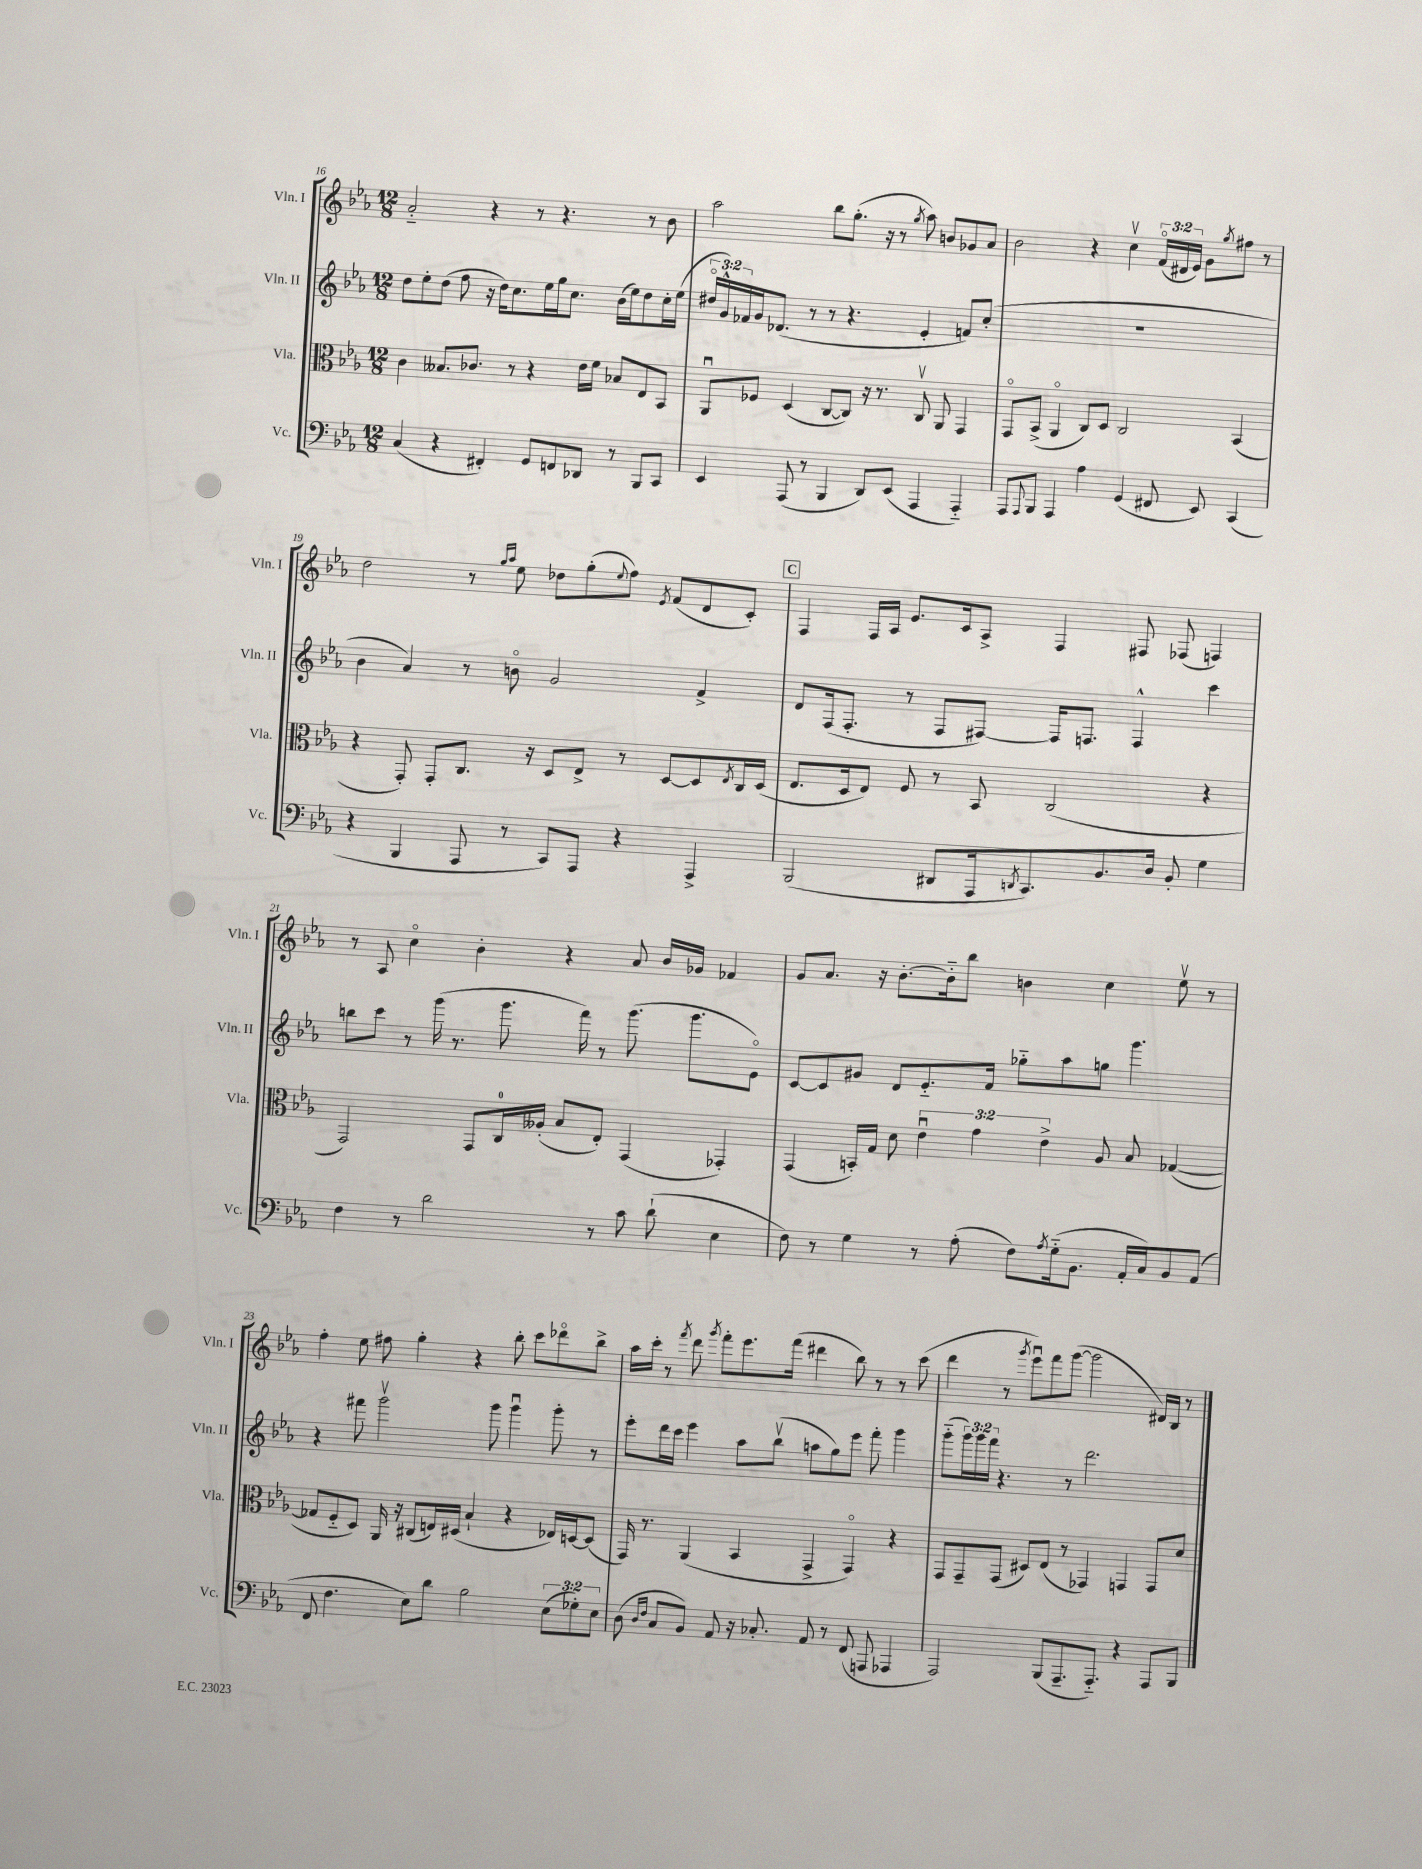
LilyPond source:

<<
\new StaffGroup <<
\new Staff = "s0" \with { instrumentName = "Vln. I" shortInstrumentName = "Vln. I" } {
    \clef treble \key ees \major \numericTimeSignature \time 12/8 \override Staff.TupletNumber.text = #tuplet-number::calc-fraction-text
    aes'2-_ r4 r8 r4. r8 bes'8 |
    aes''2 bes''8 g''8.-.( r16 r8 \acciaccatura { g''8 } aes''8) b'8 ges'8 aes'8 |
    bes'2 r4 c''4\upbow \tuplet 3/2 { f'16\flageolet( dis'16 ees'16) } g'8 \acciaccatura { g''8 } fis''8 r8 |
    d''2 r8 \grace { g''16 aes''16 } ees''8 des''8 g''8-.( \appoggiatura { ees''8 } f''8) \acciaccatura { ees'8 } f'8( d'8 c'8-.) |
    \mark \markup { \box "C" } f4 f16 aes16 ees'8. c'16 aes8-> f4 fis8 fes8( f4) |
    r8 aes8 c''4\flageolet bes'4-. r4 aes'8 bes'16 ges'16 fes'4 |
    g'8 aes'8. r16 bes'8.~-. bes'16-_ bes''8 b'4 c''4 ees''8\upbow r8 |
    f''4-. ees''8 fis''8 g''4-. r4 bes''8-. c'''8 des'''8\flageolet bes''8-> |
    aes''16 c'''16-. r8 \acciaccatura { f'''8 } d'''8 \acciaccatura { g'''8 } f'''8-. ees'''8. f'''16( dis'''4 bes''8) r8 r8 c'''8( |
    d'''4 r8 \acciaccatura { g'''8 } ees'''8\downbow) f'''8 g'''8~( g'''2 dis'16) bes16 r8 \bar "|." |
}
\new Staff = "s1" \with { instrumentName = "Vln. II" shortInstrumentName = "Vln. II" } {
    \clef treble \key ees \major \numericTimeSignature \time 12/8 \override Staff.TupletNumber.text = #tuplet-number::calc-fraction-text
    d''8 ees''8-. d''8( f''8 r16 d''16) c''8. ees''16 g''16 c''8. bes'16( ees''16) d''8 c''16-. ees''16( |
    \tuplet 3/2 { dis''16\flageolet g'16-^) fes'16 } g'16 des'8.( r8 r8 r4. ees'4-. f'8) c''8-.( |
    R1. |
    bes'4 aes'4) r8 b'8\flageolet g'2 f'4-> |
    \mark \markup { \box "C" } d'8 f16( f8.-. r8 f8 fis8~) fis16 f8. f4-^ c'''4 |
    b''8 c'''8 r8 g'''16( r8. g'''8. f'''16) r8 g'''8.( g'''8. ees'8\flageolet) |
    c'8~ c'8 gis'8 d'8 ees'8.-_ f'16 ges''8-_ aes''8 g''8 g'''4. |
    r4 fis'''8 g'''2\upbow g'''8 g'''4\downbow g'''8-. r8 |
    ees'''8-. d'''16 c'''16 ees'''4 aes''8 bes''8\upbow( a''8 g''8) ees'''8 f'''8-. g'''4 |
    g'''8-_( \tuplet 3/2 { g'''16) g'''16 f'''16 } r4. r8 d'''2. \bar "|." |
}
\new Staff = "s2" \with { instrumentName = "Vla." shortInstrumentName = "Vla." } {
    \clef alto \key ees \major \numericTimeSignature \time 12/8 \override Staff.TupletNumber.text = #tuplet-number::calc-fraction-text
    c'4 beses8. ces'8. r8 r4 ees'16 f'16 bes8 ees8 bes,8 |
    aes,8\downbow fes8 d4( c8~ c8) r16 r8. c8\upbow aes,8 g,4 |
    g,8\flageolet bes,8->( aes,4\flageolet c8) d8 c2 bes,4( |
    r4 g,8-.) g,8-. c8. r16 d8 ees8-> r8 d8~ d8 \acciaccatura { ees8 } c16 d16( |
    \mark \markup { \box "C" } ees8. d16 ees8) f8 r8 bes,8 c2( r4 |
    g,2) g,8 c16-0 aeses16-.( bes8 ees8-.) g,4( ges,4-.) |
    g,4( b,16-.) g16 d'8 \tuplet 3/2 { ees'4\downbow g'4 ees'4-> } aes8 bes8 ges4~( |
    ges8 f8-_ d8) aes,16 r16 cis8( e16) dis16( bes4-! r4 ees16) d16~ d8( |
    g,16) r8. aes,4( bes,4 g,4-> g,4\flageolet) r4 |
    g,8 g,8-- g,8( dis8) ees8( r8 ges,4) g,4 g,8 d'8 \bar "|." |
}
\new Staff = "s3" \with { instrumentName = "Vc." shortInstrumentName = "Vc." } {
    \clef bass \key ees \major \numericTimeSignature \time 12/8 \override Staff.TupletNumber.text = #tuplet-number::calc-fraction-text
    c4( r4 fis,4-.) g,8 f,8 des,8 r8 bes,,8 c,8 |
    ees,4 aes,,8( r8 bes,,4 d,8) ees,8( aes,,4 aes,,4-_) |
    aes,,8 \appoggiatura { aes,,8 } bes,,8 aes,,4 aes4 g,4( fis,8 ees,8) c,4( |
    r4 bes,,4 aes,,8 r8 c,8) aes,,8 r4 aes,,4-> |
    \mark \markup { \box "C" } bes,,2( dis,8 aes,,16 \acciaccatura { d,8 } c,8.) bes,8. d16 bes,8-. g4 |
    f4 r8 d'2 r8 c'8 d'8-!( ees4 |
    f8) r8 g4 r8 aes8-.( f8) \acciaccatura { aes8 } g16-_( bes,8. aes,16-. c16) bes,8 aes,8( |
    f,8 f4. ees8) d'8 bes2 \tuplet 3/2 { ees8( ges8-.) ees8 } |
    d8( \grace { d16 f16 } c8 bes,8) aes,8 r16 ces8.-. aes,8 r8 f,8( a,,8 aes,,4 |
    aes,,2) bes,,8( aes,,8.-- aes,,8.-_) r4 aes,,8 bes,,8 \bar "|." |
}
>>
>>
\layout { \context { \Score currentBarNumber = #16 } }
